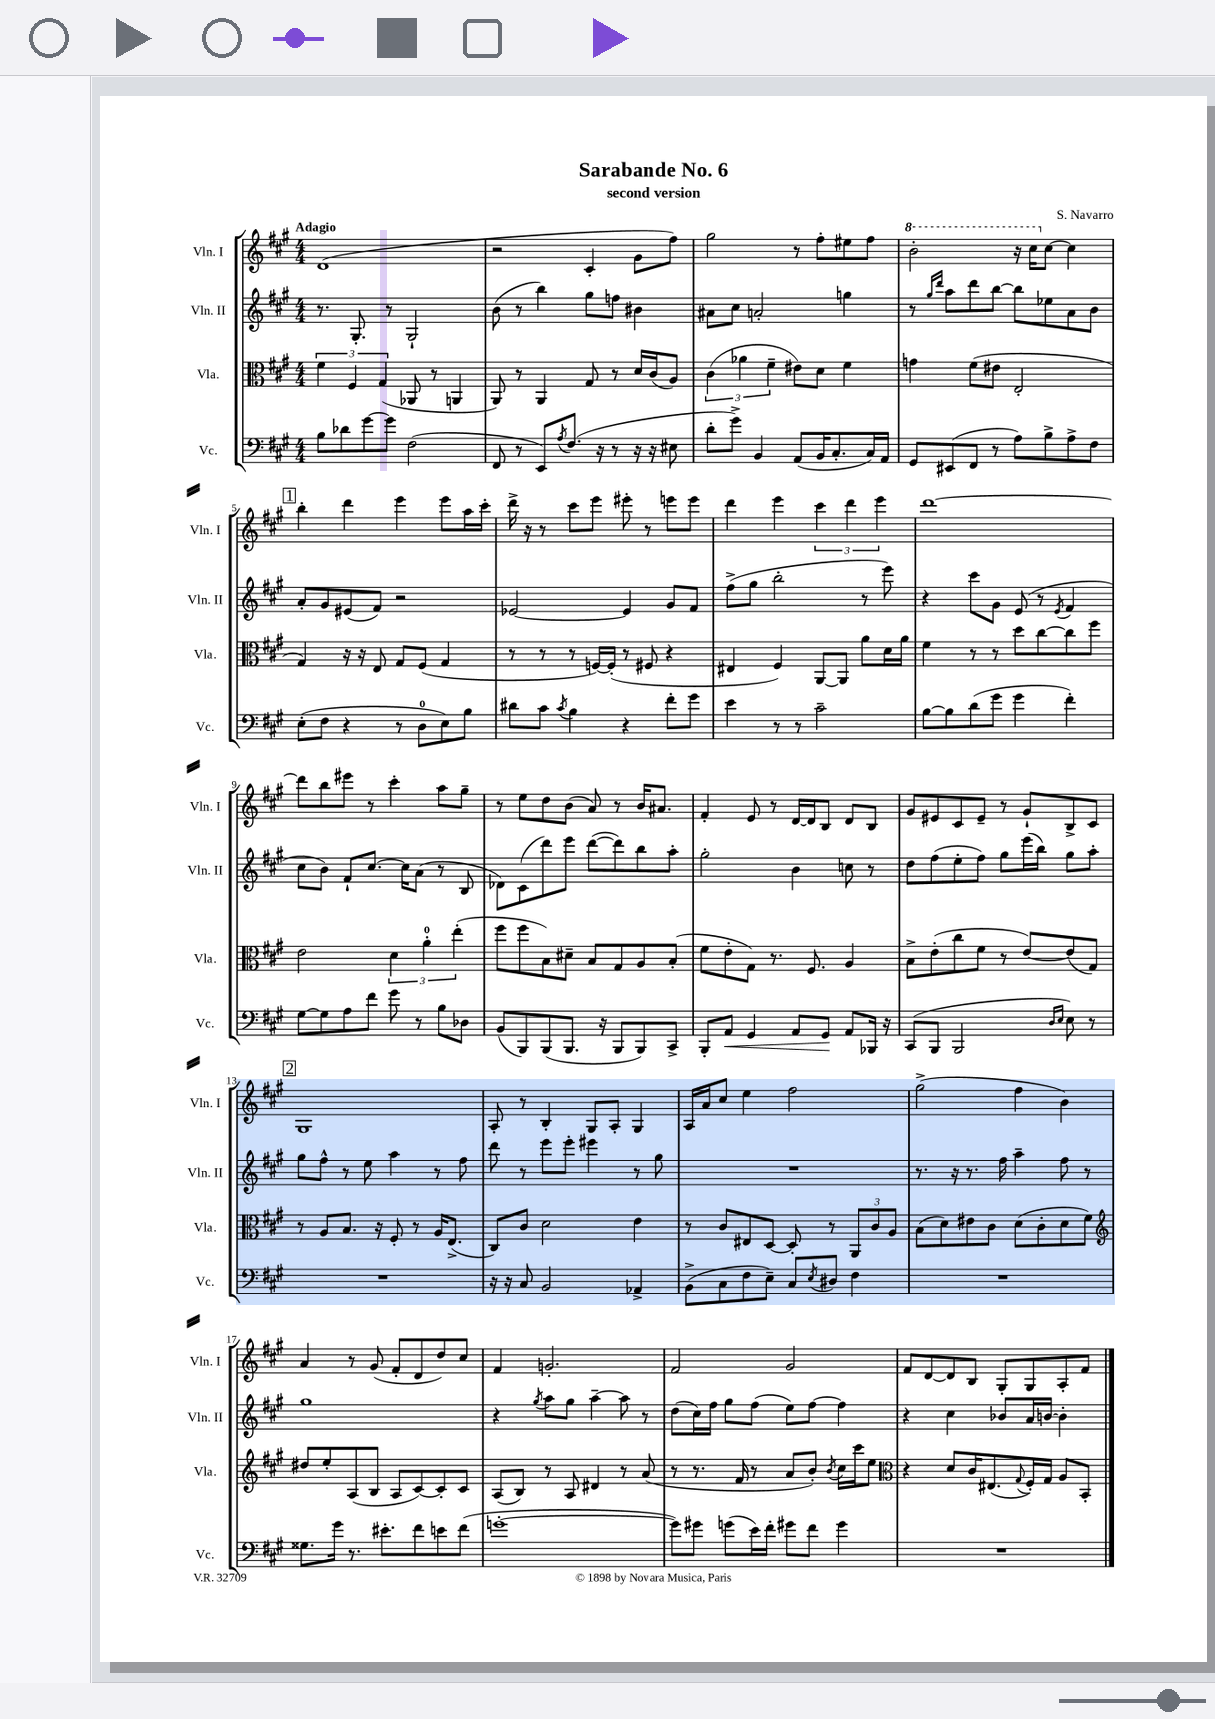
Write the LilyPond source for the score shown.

\header { title = "Sarabande No. 6" composer = "S. Navarro" subtitle = "second version" }
<<
\new StaffGroup <<
\new Staff = "s0" \with { instrumentName = "Vln. I" shortInstrumentName = "Vln. I" } {
    \clef treble \key a \major \numericTimeSignature \time 4/4 \tempo "Adagio"
    d'1( |
    r2 cis'4-. gis'8 fis''8) |
    gis''2 r8 fis''8-. eis''8 fis''8 |
    \ottava #1 b''2-. r16 cis'''16 \ottava #0 cis''8~ cis''4 |
    \mark \markup { \box "1" } b''4-. d'''4 e'''4 e'''8 a''16 cis'''16-. |
    d'''16-> r16 r8 cis'''8 e'''8 eis'''8-. r8 e'''8 e'''8 |
    d'''4 e'''4 \tuplet 3/2 { cis'''4 d'''4 e'''4 } |
    d'''1~ |
    d'''8 b''8 eis'''8 r8 cis'''4-. a''8 gis''8-- |
    r8 e''8 d''8 b'8( a'8) r8 b'16 ais'8. |
    fis'4-. e'8 r8 d'16~ d'16 b8 d'8 b8 |
    gis'8 eis'8 cis'8 eis'8-- r8 gis'8-! b8-> cis'8 |
    \mark \markup { \box "2" } gis1 |
    a8-. r8 b4-. gis8 a8-. gis4 |
    a16 a'16 cis''8 e''4 fis''2 |
    gis''2->( fis''4 b'4) |
    a'4 r8 gis'8( fis'8-. d'8 d''8) cis''8 |
    fis'4 g'2.-. |
    fis'2 gis'2 |
    fis'8 d'8~ d'8 b8 gis8-. gis8 a8-. fis'8 \bar "|." |
}
\new Staff = "s1" \with { instrumentName = "Vln. II" shortInstrumentName = "Vln. II" } {
    \clef treble \key a \major \numericTimeSignature \time 4/4
    r8. gis8.-. r8 gis2-! |
    b'8( r8 b''4) gis''8 f''8 bis'4 |
    ais'8 cis''8 a'2-. g''4 |
    r8 \grace { gis''16 d'''16 } a''8 d'''8 b''8~ b''8 ees''8 a'8 b'8 |
    \mark \markup { \box "1" } a'8-. gis'8 eis'8( fis'8) r2 |
    ees'2~ ees'4 gis'8 fis'8 |
    fis''8->( gis''8 b''2-. r8 e'''8) |
    r4 cis'''8 gis'8 e'8( r8 \acciaccatura { e'8 } fis'4 |
    cis''8 b'8) fis'8-! cis''8.~ cis''16 a'8( r8 b8 |
    des'8) cis'8( d'''8) e'''8 d'''8~( d'''8) b''8 a''8-. |
    gis''2-. b'4 c''8 r8 |
    d''8 fis''8( e''8-. fis''8) gis''8 e'''16( b''16) gis''8 a''8-. |
    \mark \markup { \box "2" } gis''8 fis''8-^ r8 e''8 a''4 r8 fis''8 |
    d'''8 r8 e'''8 e'''8-. eis'''4 r8 gis''8 |
    R1 |
    r8. r16 r8. fis''16 a''4-- fis''8 r8 |
    gis''1 |
    r4 \acciaccatura { gis''8 } a''8 gis''8 a''4~-- a''8 r8 |
    d''8( cis''16) fis''16 gis''8 fis''8( e''8) fis''8~ fis''4 |
    r4 cis''4 bes'8 a'16 b'16~ b'4-. \bar "|." |
}
\new Staff = "s2" \with { instrumentName = "Vla." shortInstrumentName = "Vla." } {
    \clef alto \key a \major \numericTimeSignature \time 4/4
    \tuplet 3/2 { fis'4 fis4 gis4( } aes,8 r8 a,4 |
    a,8) r8 a,4 gis8 r8 d'16 cis'16( a8) |
    \tuplet 3/2 { cis'4( aes'4 fis'4-- } eis'8) d'8 fis'4 |
    g'4 fis'8( eis'8 e2-. |
    \mark \markup { \box "1" } gis4) r16 r16 e8 gis8 fis8( gis4 |
    r8 r8 r8 f16~) f16-.( r8 fis8 r4 |
    eis4 fis4) a,8~ a,8 a'8 d'16 a'16 |
    fis'4 r8 r8 d''8 cis''8~ cis''8 fis''8 |
    e'2 \tuplet 3/2 { d'4 a'4-0-. e''4-.( } |
    fis''8 fis''8 b8) dis'8-- b8 gis8 a8 b8-.( |
    fis'8 e'8-. gis8) r8. fis8. a4 |
    b8-> e'8-.( cis''8 fis'8 r8 e'8~) e'8( gis8) |
    \mark \markup { \box "2" } r8 a8 b8. r16 fis8-. r8 a16 e8.->( |
    cis8) cis'8 d'2 e'4 |
    r8 cis'8 eis8 d8~ d8-. r8 \tuplet 3/2 { a,8 cis'8 a8 } |
    b8( d'8) eis'8 cis'8 d'8( cis'8-. d'8 fis'8) |
    \clef treble dis''8 e''8-. a8( b8 a8 cis'8~) cis'8-. cis'8 |
    a8( b8) r8 a8 dis'4 r8 a'8( |
    r8 r8. fis'16 r8 a'8 b'8-.) \acciaccatura { b'8 } cis''16 cis'''16 e''8 |
    \clef alto r4 d'8 cis'16 eis8.( \appoggiatura { gis8 } fis16-.) gis16 a8 b,8-. \bar "|." |
}
\new Staff = "s3" \with { instrumentName = "Vc." shortInstrumentName = "Vc." } {
    \clef bass \key a \major \numericTimeSignature \time 4/4
    b8 des'8 gis'8~ gis'8 fis2( |
    fis,8 r8 e,8) \acciaccatura { a8 } fis8.( r16 r8 r16 r16 eis8 |
    d'8-. gis'8->) b,4 a,8( b,16 cis8.-. cis16) a,16 |
    gis,8 eis,8( fis,8 r8 a8) b8-> a8-> fis8 |
    \mark \markup { \box "1" } e8-.( fis8 r4 r8 d8-0 e8) b8 |
    dis'8 cis'8 \acciaccatura { cis'8 } b4 r4 fis'8-. gis'8 |
    e'4 r8 r8 cis'2-- |
    b8~ b8 d'8( gis'8 gis'4 fis'4-.) |
    gis8~ gis8 a8 fis'8 gis'8 r8 b8 des8 |
    b,8( b,,8) b,,8( b,,8. r16 b,,8 b,,8) cis,8-> |
    b,,8-. a,8\< gis,4 a,8 gis,8\! a,8 bes,,16 r16 |
    cis,8( b,,8 b,,2 \grace { d16 e16 } e8) r8 |
    \mark \markup { \box "2" } R1 |
    r16 r16 cis8 b,2 aes,4-> |
    b,8->( cis8 fis8 e8--) cis8 \acciaccatura { e8 } dis8 fis4 |
    R1 |
    gisis8. gis'16 r8. eis'8.-. fis'8 e'8 fis'8( |
    g'1~-. |
    g'8) gis'8 g'8( e'16) fis'16-. gis'8 fis'8 gis'4 |
    R1 \bar "|." |
}
>>
>>
